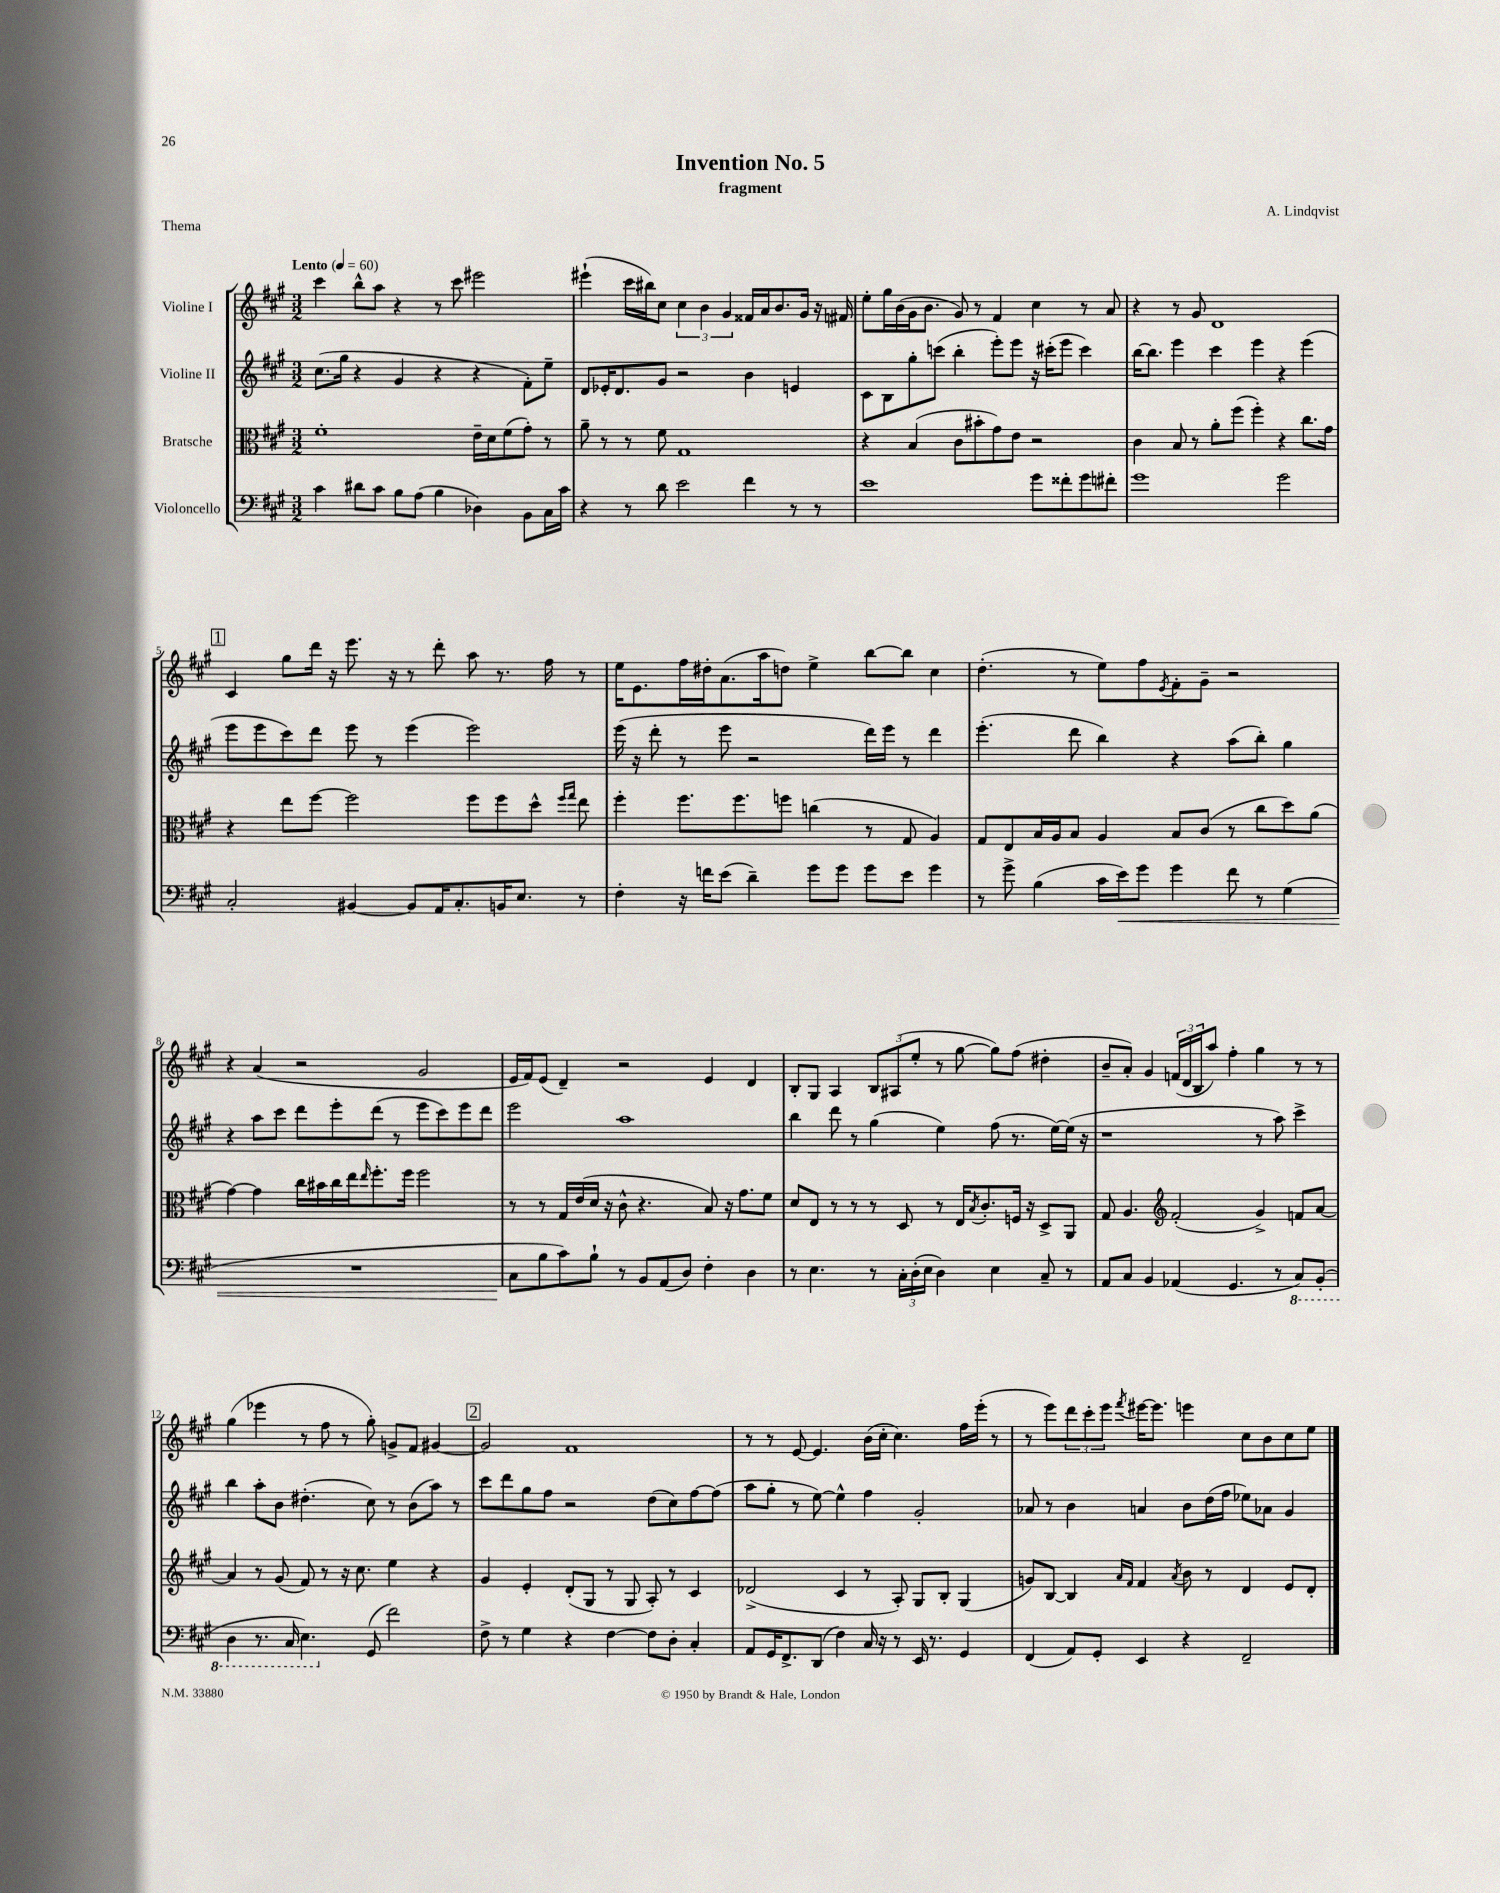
\header { title = "Invention No. 5" composer = "A. Lindqvist" subtitle = "fragment" piece = "Thema" }
<<
\new StaffGroup <<
\new Staff = "s0" \with { instrumentName = "Violine I" } {
    \clef treble \key a \major \numericTimeSignature \time 3/2 \tempo "Lento" 4 = 60
    cis'''4 b''8-^ a''8 r4 r8 cis'''8 eis'''2 |
    eis'''4-!( cis'''16 bis''16) cis''8 \tuplet 3/2 { cis''4 b'4 gis'4 } fisis'16 a'16 b'8. gis'16 r16 fis'16 |
    e''8-. gis''16 b'16( gis'16 b'8. gis'8) r8 fis'4 cis''4 r8 a'8 |
    r4 r8 gis'8 d'1 |
    \mark \markup { \box "1" } cis'4 gis''8 d'''16 r16 e'''8. r16 r8 d'''8-. a''8 r8. fis''16 r8 |
    e''16 e'8. fis''16 dis''16-. a'8.( a''16 d''8) e''4-> b''8~ b''8 cis''4 |
    d''4.-.( r8 e''8) fis''8 \acciaccatura { e'8 } fis'8-. gis'8-- r2 |
    r4 a'4( r2 gis'2 |
    e'16 fis'16) e'8( d'4--) r2 e'4 d'4 |
    b8-. gis8 a4 \tuplet 3/2 { b8 ais8( e''8-. } r8 gis''8~ gis''8) fis''8( dis''4-. |
    b'8-- a'8-.) gis'4 \tuplet 3/2 { f'16( d'16 b16 } a''8) fis''4-. gis''4 r8 r8 |
    gis''4( ees'''4 r8 fis''8 r8 gis''8-.) g'8-> fis'8 gis'4~ |
    \mark \markup { \box "2" } gis'2 fis'1 |
    r8 r8 e'8~ e'4. b'16( cis''16-. cis''4.) fis''16 e'''16-.( r8 |
    r8 e'''8) \tuplet 3/2 { d'''8 cis'''8-. e'''8 } \acciaccatura { fis'''8 } eis'''16~ eis'''8. e'''4 cis''8 b'8 cis''8 e''8 \bar "|." |
}
\new Staff = "s1" \with { instrumentName = "Violine II" } {
    \clef treble \key a \major \numericTimeSignature \time 3/2
    cis''8.( gis''16 r4 gis'4 r4 r4 fis'8-.) e''8-- |
    d'8 ees'16-. d'8. gis'8 r2 b'4 e'4 |
    cis'8 b8 gis''8-. c'''8( b''4-. e'''8-.) e'''8 r16 cis'''16-.( e'''8 cis'''4) |
    b''16~ b''8. e'''4 cis'''4 e'''4 r4 e'''4( |
    \mark \markup { \box "1" } e'''8 e'''8 cis'''8) d'''8 e'''8 r8 e'''4( e'''2) |
    e'''16( r16 d'''8-. r8 e'''8 r2 d'''16) e'''16 r8 d'''4 |
    e'''4.-.( d'''8 b''4) r4 a''8( b''8-.) gis''4 |
    r4 a''8 cis'''8 d'''8 e'''8-. d'''8( r8 e'''8 cis'''8) e'''8 d'''8 |
    e'''2 a''1 |
    b''4 d'''8 r8 gis''4( e''4) fis''8( r8. e''16~) e''16( r16 |
    r1 r8 a''8) cis'''4-> |
    b''4 a''8-. b'8 dis''4.-.( cis''8) r8 b'8( a''8) r8 |
    \mark \markup { \box "2" } cis'''8 d'''8 gis''8 fis''8 r2 d''8( cis''8) fis''8~ fis''8( |
    a''8 gis''8-. r8 e''8~) e''4-^ fis''4 gis'2-. |
    aes'8 r8 b'4 a'4 b'8 d''16( fis''16 ees''8) aes'8 gis'4 \bar "|." |
}
\new Staff = "s2" \with { instrumentName = "Bratsche" } {
    \clef alto \key a \major \numericTimeSignature \time 3/2
    fis'1-. e'16-- d'16 fis'8( gis'8-.) r8 |
    a'8-- r8 r8 fis'8 gis1 |
    r4 b4( cis'8 bis'8-. gis'8) e'8 r2 |
    cis'4 b8 r8 a'8-. fis''8( fis''4-.) r4 cis''8. gis'16 |
    \mark \markup { \box "1" } r4 e''8 fis''8~ fis''2 fis''8 fis''8 d''8-^ \grace { fis''16 gis''16 } e''8 |
    fis''4-. fis''8. fis''8. f''8 c''4( r8 gis8 a4) |
    gis8 e8 b16 a16 b8 a4 b8 cis'8( r8 cis''8 d''8) a'8( |
    gis'4~) gis'4 cis''16 bis'16 cis''16 e''16 \grace { e''16 } fis''8.-. fis''16 fis''2 |
    r8 r8 gis16 e'16( d'16 r16 cis'8-^ r4. b8) r16 gis'8. fis'8 |
    d'8 e8 r8 r8 r8 d8 r8 e16 \acciaccatura { b8 } cis'8.-. f16 r16 d8-> a,8 |
    gis8 a4. \clef treble fis'2-.( gis'4->) f'8 a'8~ |
    a'4 r8 gis'8( fis'8) r8 r16 cis''8. e''4 r4 |
    \mark \markup { \box "2" } gis'4 e'4-. d'8-.( gis8 r8 gis8 a8-.) r8 cis'4 |
    des'2->( cis'4 r8 a8-.) gis8 b8-. gis4( |
    g'8) b8~ b4 \grace { a'16 fis'16 } fis'4 \acciaccatura { a'8 } b'8 r8 d'4 e'8 d'8-. \bar "|." |
}
\new Staff = "s3" \with { instrumentName = "Violoncello" } {
    \clef bass \key a \major \numericTimeSignature \time 3/2
    cis'4 dis'8 cis'8 b8 a8( b4 des4) b,8 cis16 cis'16 |
    r4 r8 d'8 e'2 fis'4 r8 r8 |
    e'1 gis'8 fisis'8-. gis'8 fis'8-. |
    gis'1 gis'2 |
    \mark \markup { \box "1" } cis2-. bis,4~ bis,8 a,16 cis8.-. b,16 e8. r8 |
    fis4-. r16 f'16 e'8( d'4--) gis'8 gis'8 gis'8 e'8 gis'4 |
    r8 gis'8-> b4( cis'16 e'16\<) gis'8 gis'4 fis'8 r8 gis4( |
    R1. |
    cis8\! b8 cis'8) b8-! r8 b,8 a,8( d8) fis4-. d4 |
    r8 e4. r8 \tuplet 3/2 { cis16-. d16-.( e16 } d4) e4 cis8-- r8 |
    a,8 cis8 b,4 aes,4( gis,4. r8 \ottava #-1 cis,8) b,,8-.( |
    d,4 r8. cis,16 e,4.) \ottava #0 gis,8( fis'2) |
    \mark \markup { \box "2" } fis8-> r8 gis4 r4 fis4~ fis8 d8-. cis4-. |
    a,8 gis,16 fis,8.-> d,8( fis4) cis16 r16 r8 e,16 r8. gis,4 |
    fis,4( a,8) gis,8-. e,4 r4 fis,2-- \bar "|." |
}
>>
>>
